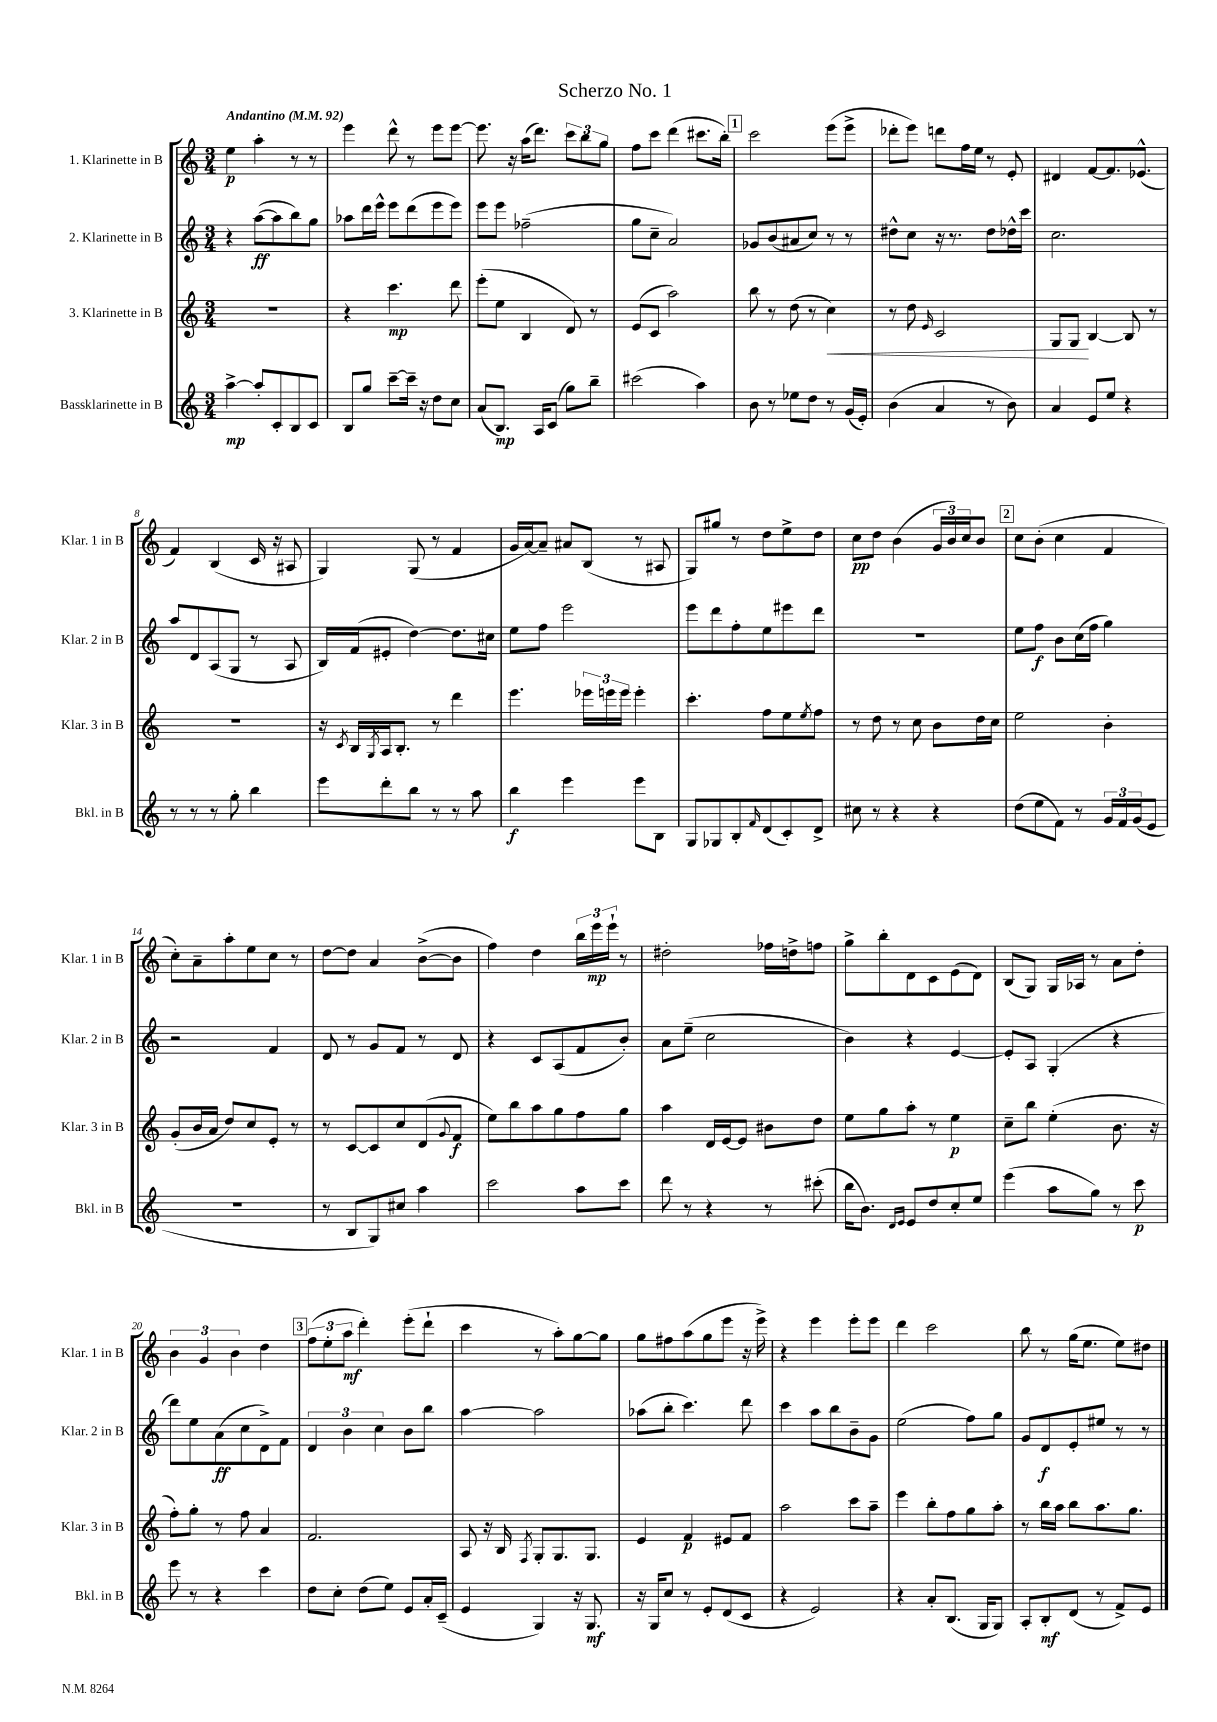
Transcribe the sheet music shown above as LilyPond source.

\header { title = "Scherzo No. 1" }
<<
\new StaffGroup <<
\new Staff = "s0" \with { instrumentName = "1. Klarinette in B" shortInstrumentName = "Klar. 1 in B" } {
    \clef treble \key c \major \numericTimeSignature \time 3/4 \tempo "Andantino" 4 = 92
    e''4\p a''4-. r8 r8 |
    e'''4 d'''8-^ r8 e'''8 e'''8~ |
    e'''8. r16 a''16( d'''8.) \tuplet 3/2 { c'''8 b''8 g''8 } |
    f''8 c'''8 d'''4( cis'''8. b''16-.) |
    \mark \markup { \box "1" } c'''2 e'''8( e'''8-> |
    des'''8-. e'''8) d'''8 f''16 e''16 r8 e'8-. |
    dis'4 f'8~ f'8. ees'8.-^( |
    f'4) b4( c'16 r16 ais8 |
    g4) g8( r8 f'4 |
    g'16 a'16~) a'8-- ais'8 b8( r8 ais8 |
    g8) gis''8 r8 d''8 e''8-> d''8 |
    c''8\pp d''8 b'4( \tuplet 3/2 { g'16 b'16) c''16 } b'8 |
    \mark \markup { \box "2" } c''8 b'8-.( c''4 f'4 |
    c''8-.) a'8-- a''8-. e''8 c''8 r8 |
    d''8~ d''8 a'4 b'8~->( b'8 |
    f''4) d''4 \tuplet 3/2 { b''16 e'''16\mp e'''16-! } r8 |
    dis''2-. fes''16 d''16-> f''8 |
    g''8-> b''8-. d'8 c'8 e'8( d'8) |
    b8( g8) g16 aes16 r8 a'8 d''8-. |
    \tuplet 3/2 { b'4 g'4 b'4 } d''4 |
    \mark \markup { \box "3" } \tuplet 3/2 { f''8( e''8-. a''8\mf } d'''4-.) e'''8-.( d'''8-! |
    c'''4 r8 a''8-.) g''8~ g''8 |
    g''8 fis''8 a''8( g''8 e'''8 r16 e'''16->) |
    r4 e'''4 e'''8-. e'''8 |
    d'''4 c'''2 |
    b''8 r8 g''16( e''8. e''8) dis''8 \bar "|." |
}
\new Staff = "s1" \with { instrumentName = "2. Klarinette in B" shortInstrumentName = "Klar. 2 in B" } {
    \clef treble \key c \major \numericTimeSignature \time 3/4
    r4 a''8~\ff( a''8 b''8) g''8 |
    aes''8 d'''16 e'''16-^ e'''8 d'''8( e'''8 e'''8) |
    e'''8 e'''8 fes''2--( |
    g''8 c''8-- a'2) |
    \mark \markup { \box "1" } ges'8 b'8( ais'8 c''8) r8 r8 |
    dis''8-^ c''8 r16 r8. dis''8 des''16-^ c'''16 |
    c''2. |
    a''8 d'8 a8( g8 r8 a8 |
    b16) f'16( eis'8-. d''4~) d''8. cis''16 |
    e''8 f''8 e'''2 |
    e'''8 d'''8 f''8-. e''8 eis'''8 d'''8 |
    R2. |
    \mark \markup { \box "2" } e''8 f''8\f b'8 c''16( f''16 g''4) |
    r2 f'4 |
    d'8 r8 g'8 f'8 r8 d'8 |
    r4 c'8 a8( f'8 b'8-.) |
    a'8 e''8--( c''2 |
    b'4) r4 e'4~ |
    e'8-. a8 g4-.( r4 |
    d'''8) e''8 a'8\ff( c''8 d'8->) f'8 |
    \mark \markup { \box "3" } \tuplet 3/2 { d'4 b'4 c''4 } b'8 b''8 |
    a''4~ a''2 |
    aes''8( b''8-. c'''4.) d'''8 |
    c'''4 a''8 b''8 b'8-- g'8 |
    e''2( f''8) g''8 |
    g'8 d'8\f e'8-. eis''8 r8 r8 \bar "|." |
}
\new Staff = "s2" \with { instrumentName = "3. Klarinette in B" shortInstrumentName = "Klar. 3 in B" } {
    \clef treble \key c \major \numericTimeSignature \time 3/4
    R2. |
    r4 c'''4.\mp d'''8 |
    e'''8-.( e''8 b4 d'8) r8 |
    e'8( c'8 a''2) |
    \mark \markup { \box "1" } b''8 r8 d''8( r8 c''4\<) |
    r8 d''8 \grace { e'16 } c'2 |
    g8 g8\! b4~ b8 r8 |
    R2. |
    r16 \acciaccatura { c'8 } b16 \acciaccatura { g8 } a16 b8.-. r8 d'''4 |
    e'''4. \tuplet 3/2 { ees'''16 e'''16 e'''16 } e'''4-. |
    c'''4.-. f''8 e''8 \acciaccatura { e''8 } f''8 |
    r8 d''8 r8 c''8 b'8 d''16 c''16 |
    \mark \markup { \box "2" } e''2 b'4-. |
    g'8-.( b'16 a'16 d''8) c''8 e'8-. r8 |
    r8 c'8~ c'8 c''8 d'8( \appoggiatura { g'8 } f'8\f |
    e''8) b''8 a''8 g''8 f''8 g''8 |
    a''4 d'16 e'16~ e'8 bis'8 d''8 |
    e''8 g''8 a''8-. r8 e''4\p |
    c''8-- b''8 e''4-.( b'8. r16 |
    f''8-.) g''8-. r8 f''8 a'4 |
    \mark \markup { \box "3" } f'2. |
    a8 r16 b16 \acciaccatura { f8 } g8-. g8. g8. |
    e'4 f'4\p eis'8 f'8 |
    a''2 c'''8 a''8-- |
    e'''4 b''8-. f''8 g''8 a''8-. |
    r8 b''16 a''16 b''8 a''8. g''8. \bar "|." |
}
\new Staff = "s3" \with { instrumentName = "Bassklarinette in B" shortInstrumentName = "Bkl. in B" } {
    \clef treble \key c \major \numericTimeSignature \time 3/4
    a''4~->\mp a''8-. c'8-. b8 c'8 |
    b8 g''8 c'''8~-- c'''16-- r16 d''8 c''8 |
    a'8( b8.\mp) a16 c'8( g''8) b''8-- |
    cis'''2( a''4) |
    \mark \markup { \box "1" } b'8 r8 ees''8 d''8 r8 g'16( e'16-.) |
    b'4( a'4 r8 b'8) |
    a'4 e'8 e''8 r4 |
    r8 r8 r8 g''8-. b''4 |
    e'''8 d'''8-. b''8 r8 r8 a''8 |
    b''4\f e'''4 e'''8 b8 |
    g8 ges8 b8-. \grace { f'16 } d'8( c'8-.) d'8-> |
    cis''8 r8 r4 r4 |
    \mark \markup { \box "2" } d''8( e''8 f'8) r8 \tuplet 3/2 { g'16 f'16 g'16( } e'8 |
    R2. |
    r8 b8 g8) cis''8 a''4 |
    c'''2 a''8 c'''8 |
    d'''8 r8 r4 r8 cis'''8-.( |
    b''16 b'8.) \grace { d'16 e'16 } e'8 d''8 c''8-. e''8 |
    e'''4( a''8 g''8) r8 c'''8\p |
    e'''8 r8 r4 c'''4 |
    \mark \markup { \box "3" } d''8 c''8-. d''8( e''8) e'8 a'16-. c'16--( |
    e'4 g4) r16 g8.\mf |
    r16 g16 c''8 r8 e'8-. d'8( c'8 |
    r4 e'2) |
    r4 a'8-. b8.( g16 g8) |
    a8-. b8-.\mf d'8( r8 f'8->) e'8 \bar "|." |
}
>>
>>
